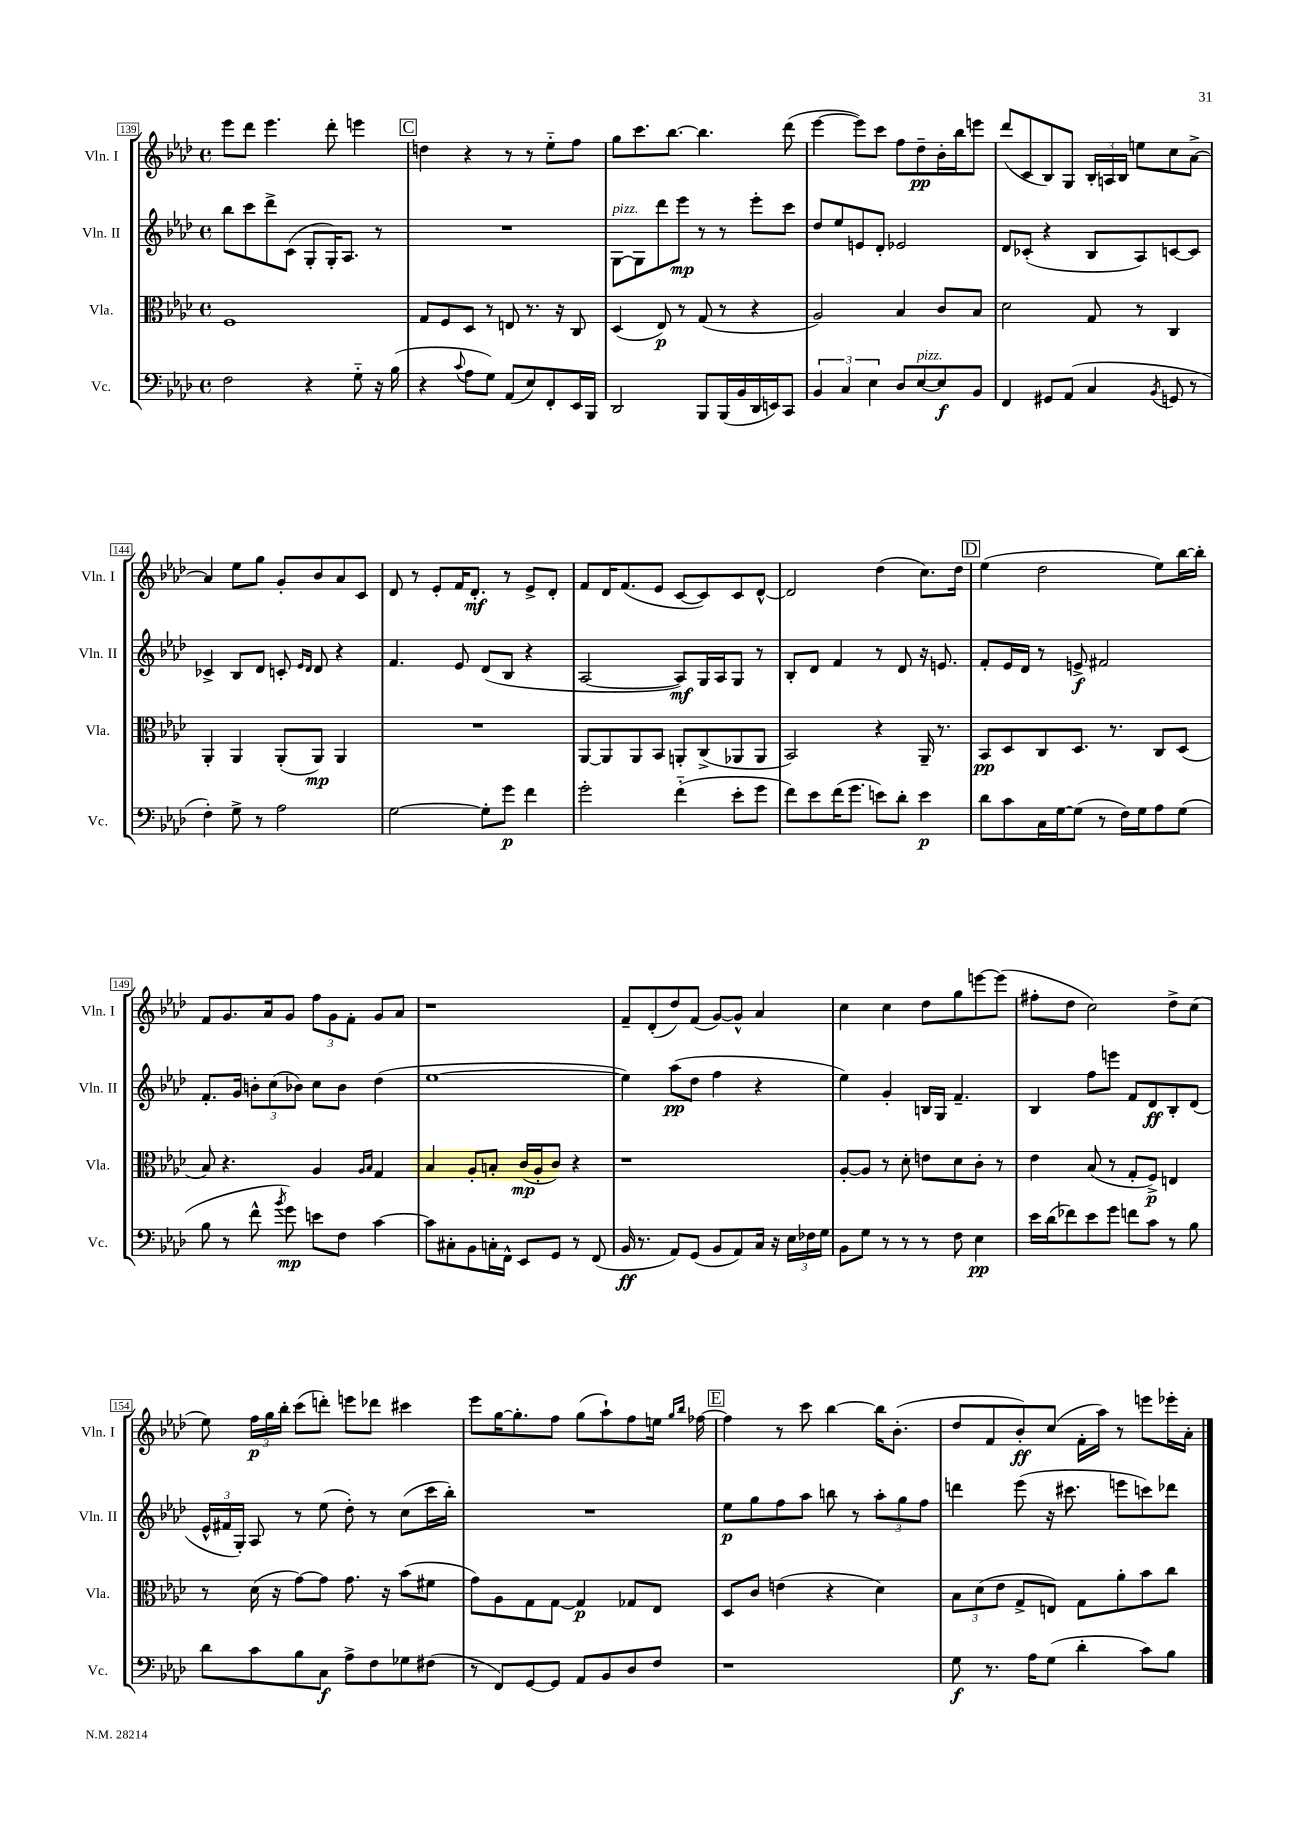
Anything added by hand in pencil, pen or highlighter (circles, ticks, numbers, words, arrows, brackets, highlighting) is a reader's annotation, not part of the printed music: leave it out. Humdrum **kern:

**kern	**kern	**kern	**kern
*staff4	*staff3	*staff2	*staff1
*clefF4	*clefC3	*clefG2	*clefG2
*k[b-e-a-d-]	*k[b-e-a-d-]	*k[b-e-a-d-]	*k[b-e-a-d-]
*M4/4	*M4/4	*M4/4	*M4/4
*met(c)	*met(c)	*met(c)	*met(c)
2F	1F	8bb-	8eee-
.	.	8ccc	8ddd-
.	.	8ddd-^	4.eee-
.	.	(8c	.
4r	.	8G'	.
.	.	16G')	8ddd-'
.	.	8.A-	.
8G'~	.	.	4eee
16r	.	8r	.
(16B-	.	.	.
=	=	=	=
4r	8G	1r	4dd
.	8F	.	.
8qqc	.	.	.
8A-	8D-	.	4r
8G)	8r	.	.
(8AA-	8E	.	8r
8E-)	8.r	.	8r
8FF'	.	.	8ee-'~
.	16r	.	.
16EE-	8C	.	8ff
16BBB-	.	.	.
=	=	=	=
2DD-	(4D-	[8G	8gg
.	.	8G]	8.ccc
.	8E-)	8ddd-	.
.	.	.	[8.bb-
.	8r	8eee-	.
8BBB-	(8G	8r	4.bb-]
(16BBB-	8r	8r	.
16BB-	.	.	.
16DD-	4r	8eee-'	.
16EE)	.	.	.
8CC	.	8ccc	(8ddd-
=	=	=	=
6BB-	2A-)	8dd-	[4eee-
.	.	8ee-	.
6C	.	.	.
.	.	8e	8eee-])
6E-	.	.	.
.	.	8d-'	8ccc
8D-	4B-	2e-	8ff
[8E-	.	.	8dd-~
8E-]	8c	.	16b-'
.	.	.	16bb-
8BB-	8B-	.	8eee
=	=	=	=
4FF	2d-	8d-	(8ddd-
.	.	(8c-'	8c
8GG#	.	4r	8B-)
(8AA-	.	.	8G
4C	8G	8B-	24B-'
.	.	.	24A
.	.	.	24B-
.	8r	8A-)	8ee
8qBB-	.	.	.
8GG	4C	[8c	8cc
8r	.	8c]	[8a-^
=	=	=	=
4F')	4AA-'	4c-^	4a-]
8G^	4AA-	8B-	8ee-
8r	.	8d-	8gg
2A-	(8AA-'	8c'	8g'
.	.	16qqe-	.
.	.	16qqd-	.
.	8AA-)	8d-	8b-
.	4AA-	4r	8a-
.	.	.	8c
=	=	=	=
[2G	1r	4.f	8d-
.	.	.	8r
.	.	.	8e-'
.	.	8e-	16f
.	.	.	8.d-'
8G']	.	(8d-	.
8g	.	8B-	8r
4f	.	4r	8e-^
.	.	.	8d-'
=	=	=	=
2g'	[8AA-	[2A-	8f
.	8AA-]	.	16d-
.	.	.	(8.f
.	8AA-	.	.
.	8BB-	.	8e-
(4f'~	8AA'	8A-])	[8c
.	(8C^	16G	8c])
.	.	16A-	.
8e-'	8AA-	8G	8c
8g	8AA-	8r	[8d-^^
=	=	=	=
8f)	2BB-)	8B-'	2d-]
8e-	.	8d-	.
(16f	.	4f	.
8.g	.	.	.
8e)	4r	8r	(4dd-
8d-'	.	8d-	.
4e	16AA-~	16r	8.cc)
.	8.r	8.e	.
.	.	.	16dd-
=	=	=	=
8d-	8BB-	8f'	(4ee-
8c	8D-	16e-	.
.	.	16d-	.
16C	8C	8r	2dd-
[16G	.	.	.
(8G]	8.D-	8e^	.
8r	.	2f#	.
.	8.r	.	.
16F)	.	.	.
16G	.	.	.
8A-	8C	.	8ee-)
(8G	(8D-	.	[16bb-
.	.	.	16bb-']
=	=	=	=
8B-	8B-)	8.f'	8f
8r	4.r	.	8.g
.	.	16g	.
8f^^	.	12b'	.
.	.	.	16a-
.	.	(12cc	.
8qb-	.	.	.
8g)	.	.	8g
.	.	12b-)	.
8e	4A-	8cc	12ff
.	.	.	12g
8F	.	8b-	.
.	.	.	12f'
.	16qqA-	.	.
.	16qqB-	.	.
[4c	4G	(4dd-	8g
.	.	.	8a-
=	=	=	=
8c]	4B-	[1ee-	1r
8C#'	.	.	.
8BB-	8A-'	.	.
16C'	8B'	.	.
16FF^^	.	.	.
8EE-	(16c	.	.
.	16A-'	.	.
8GG	8c)	.	.
8r	4r	.	.
(8FF	.	.	.
=	=	=	=
16BB-	1r	4ee-])	8f~
8.r	.	.	.
.	.	.	(8d-'
8AA-)	.	(8aa-	8dd-)
(8GG	.	8dd-	(8f
8BB-	.	4ff	[8g)
8AA-)	.	.	8g^^]
16C	.	4r	4a-
16r	.	.	.
24E-	.	.	.
24F-	.	.	.
24G	.	.	.
=	=	=	=
8BB-	[8A-'	4ee-)	4cc
8G	8A-]	.	.
8r	8r	4g'	4cc
8r	8d-'	.	.
8r	8e	16B	8dd-
.	.	16G	.
8F	8d-	4.f~	8gg
4E-	8c'	.	[8eee
.	8r	.	(8eee]
=	=	=	=
16e-	4e-	4B-	8ff#'
(16d-	.	.	.
8f-)	.	.	8dd-
8e-	(8B-	8ff	2cc)
8g	8r	8eee	.
8f	8G'	8f	.
8c	8F^)	8d-	.
8r	4E	8B-'	8dd-^
8B-	.	(8d-	(8cc
=	=	=	=
8d-	8r	24e-^^	8ee-)
.	.	24f#	.
.	.	24G')	.
8c	(16d-	8A-	24ff
.	.	.	24gg
.	16r	.	.
.	.	.	24bb-'
8B-	[8g)	8r	(8ccc
8C	8g]	(8ee-	8ddd')
8A-^	8.g	8dd-')	8eee
8F	.	8r	8ddd-
.	16r	.	.
8G-	(8b-	(8cc	4ccc#
(8F#	8f#	16ccc	.
.	.	16bb-')	.
=	=	=	=
8r	8g)	1r	8eee-
8FF)	8A-	.	[16gg
.	.	.	8.gg']
[8GG	8G	.	.
8GG]	[8G	.	8ff
8AA-	4G]	.	(8gg
8BB-	.	.	8aa-`)
8D-	8G-	.	8ff
8F	8E-	.	16ee
.	.	.	16qqgg
.	.	.	16qqbb-
.	.	.	[16ff-
=	=	=	=
1r	8D-	8ee-	4ff-]
.	8c	8gg	.
.	(4e	8ff	8r
.	.	8aa-	8ccc
.	4r	8bb	[4bb-
.	.	8r	.
.	4d-)	12aa-'	16bb-]
.	.	.	(8.b-'
.	.	12gg	.
.	.	12ff	.
=	=	=	=
8G	12B-	4ddd	8dd-
.	(12d-	.	.
8.r	.	.	8f
.	12e-	.	.
.	8G^	(8eee-	8b-')
16A-	.	.	.
(8G	8E)	16r	(8cc
.	.	8.ccc#	.
4d-'	8G	.	16f'
.	.	.	16aa-)
.	8a-'	8eee	8r
8c)	8b-	8ccc)	8eee
8B-	8cc	8ddd-	16eee-'
.	.	.	16a-'
==	==	==	==
*-	*-	*-	*-
